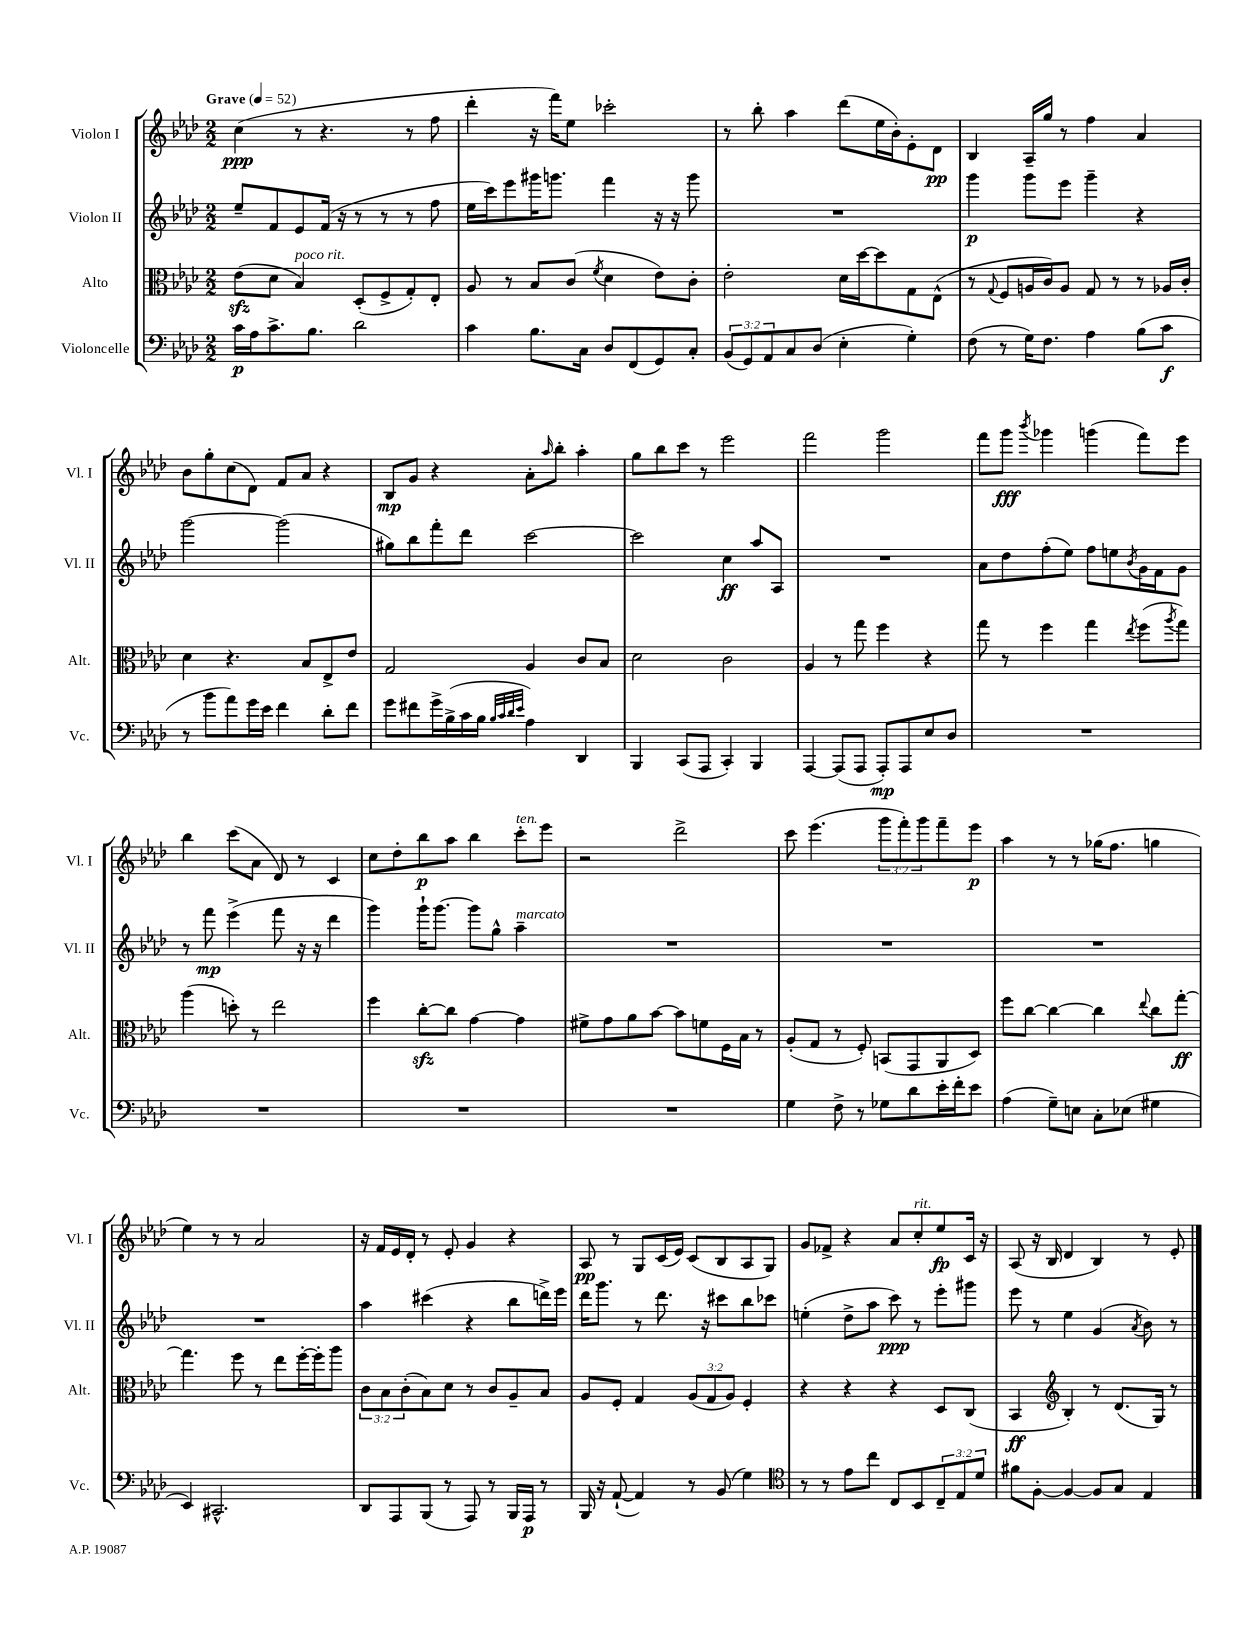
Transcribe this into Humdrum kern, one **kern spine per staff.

**kern	**dynam	**kern	**dynam	**kern	**dynam	**kern	**dynam
*part4	*part4	*part3	*part3	*part2	*part2	*part1	*part1
*staff4	*staff4	*staff3	*staff3	*staff2	*staff2	*staff1	*staff1
*I"Violoncelle	*	*I"Alto	*	*I"Violon II	*	*I"Violon I	*
*I'Vc.	*	*I'Alt.	*	*I'Vl. II	*	*I'Vl. I	*
*clefF4	*	*clefC3	*	*clefG2	*	*clefG2	*
*k[b-e-a-d-]	*	*k[b-e-a-d-]	*	*k[b-e-a-d-]	*	*k[b-e-a-d-]	*
*M2/2	*	*M2/2	*	*M2/2	*	*M2/2	*
*MM52	*	*MM52	*	*MM52	*	*MM52	*
=1	=1	=1	=1	=1	=1	=1	=1
!	!	!	!	!	!	!LO:TX:a:B:t=Grave	!
16c\LL	p	(8e-zz\L	.	8ee-~/L	.	(4cc\	ppp
16A-\J	.	.	.	.	.	.	.
8.c^\	.	8d-\J	.	8f/	.	.	.
!	!	!LO:TX:a:i:t=poco rit.	!	!	!	!	!
.	.	4B-/)	.	8e-/	.	8r	.
8.B-\J	.	.	.	.	.	.	.
.	.	.	.	(16f/Jk	.	4.r	.
.	.	.	.	16r	.	.	.
2d-\	.	(8D-'/L	.	8r	.	.	.
.	.	8F^/	.	8r	.	.	.
.	.	8G'/)	.	8r	.	8r	.
.	.	8E-'/J	.	8ff\	.	8ff\	.
=2	=2	=2	=2	=2	=2	=2	=2
4c\	.	8A-/	.	16ee-\LL	.	4ddd-'\	.
.	.	.	.	16ccc\J)	.	.	.
.	.	8r	.	8eee-\	.	.	.
8.B-\L	.	8B-/L	.	16ggg#X\K	.	16r	.
.	.	.	.	8.gggn\J	.	16fff\KL)	.
.	.	(8c/J	.	.	.	8ee-\J	.
16C\Jk	.	.	.	.	.	.	.
.	.	8qf/	.	.	.	.	.
8D-/L	.	4d-\	.	4fff\	.	2ccc-X'\	.
(8FF/	.	.	.	.	.	.	.
8GG/)	.	8e-\L)	.	16r	.	.	.
.	.	.	.	16r	.	.	.
8C'/J	.	8c'\J	.	8ggg\	.	.	.
=3	=3	=3	=3	=3	=3	=3	=3
(12BB-/L	.	2e-'\	.	1r	.	8r	.
12GG/)	.	.	.	.	.	.	.
.	.	.	.	.	.	8bb-'\	.
12AA-/	.	.	.	.	.	.	.
8C/	.	.	.	.	.	4aa-\	.
(8D-/J	.	.	.	.	.	.	.
4E-'\	.	16d-\LL	.	.	.	(8ddd-\L	.
.	.	[16dd-\J	.	.	.	.	.
.	.	8dd-\]	.	.	.	16ee-\L	.
.	.	.	.	.	.	16b-'\J)	.
4G'\)	.	8G\	.	.	.	8e-'\	.
.	.	(8E-^^\J	.	.	.	8d-\J	pp
=4	=4	=4	=4	=4	=4	=4	=4
(8F\	.	8r	.	4ggg\	p	4B-/	.
.	.	8qqG/	.	.	.	.	.
8r	.	8F/L	.	.	.	.	.
16G\KL)	.	16An/L	.	8ggg\L	.	16A-~/LL	.
8.F\J	.	16c/J)	.	.	.	16gg/JJ	.
.	.	8A/J	.	8eee-\J	.	8r	.
4A-\	.	8G/	.	4ggg~\	.	4ff\	.
.	.	8r	.	.	.	.	.
(8B-\L	.	8r	.	4r	.	4a-/	.
8c\J	f	16A-X/LL	.	.	.	.	.
.	.	16c'/JJ	.	.	.	.	.
!!LO:LB:g=z
=5	=5	=5	=5	=5	=5	=5	=5
8r	.	4d-\	.	[2ggg\	.	8b-\L	.
8b-\L	.	.	.	.	.	8gg'\	.
8a-\)	.	4.r	.	.	.	(8cc\	.
16g\L	.	.	.	.	.	8d-\J)	.
16e-\JJ	.	.	.	.	.	.	.
4f\	.	.	.	(2ggg\]	.	8f/L	.
.	.	8B-/L	.	.	.	8a-/J	.
8d-'\L	.	8E-^/	.	.	.	4r	.
8f\J	.	8e-/J	.	.	.	.	.
=6	=6	=6	=6	=6	=6	=6	=6
8g\L	.	2G/	.	8gg#X\L)	.	8B-/L	mp
8f#X\	.	.	.	8bb-\	.	8g/J	.
16g^\L	.	.	.	8fff'\	.	4r	.
(16B-^\	.	.	.	.	.	.	.
16c\	.	.	.	8ddd-\J	.	.	.
16B-\JJ	.	.	.	.	.	.	.
32qqB-/LLL	.	.	.	.	.	.	.
32qqc/	.	.	.	.	.	.	.
32qqd-/	.	.	.	.	.	.	.
32qqe-/JJJ	.	.	.	.	.	.	.
4A-\)	.	4A-/	.	[2ccc\	.	8a-'\L	.
.	.	.	.	.	.	16qqaa-/	.
.	.	.	.	.	.	8bb-'\J	.
4DD-/	.	8c/L	.	.	.	4aa-'\	.
.	.	8B-/J	.	.	.	.	.
=7	=7	=7	=7	=7	=7	=7	=7
4BBB-/	.	2d-\	.	2ccc\]	.	8gg\L	.
.	.	.	.	.	.	8bb-\	.
(8CC/L	.	.	.	.	.	8ccc\J	.
8AAA-/J	.	.	.	.	.	8r	.
4CC'/)	.	2c\	.	4cc\	ff	2eee-\	.
4BBB-/	.	.	.	8aa-/L	.	.	.
.	.	.	.	8A-/J	.	.	.
=8	=8	=8	=8	=8	=8	=8	=8
[4AAA-/	.	4A-/	.	1r	.	2fff\	.
(8AAA-/L]	.	8r	.	.	.	.	.
8AAA-/J	.	8gg\	.	.	.	.	.
8AAA-'/L)	mp	4ff\	.	.	.	2ggg\	.
8AAA-/	.	.	.	.	.	.	.
8E-/	.	4r	.	.	.	.	.
8D-/J	.	.	.	.	.	.	.
=9	=9	=9	=9	=9	=9	=9	=9
1r	.	8gg\	.	8a-\L	.	8fff\L	.
.	.	8r	.	8dd-\	.	8ggg\J	fff
.	.	.	.	.	.	8qbbb-/	.
.	.	4ff\	.	(8ff'\	.	4ggg-X\	.
.	.	.	.	8ee-\J)	.	.	.
.	.	4gg\	.	8ff\L	.	(4gggn\	.
.	.	.	.	8een\	.	.	.
.	.	8qee-/	.	8qb-/	.	.	.
.	.	(8ff\L	.	16g\L	.	8fff\L)	.
.	.	.	.	16f\J	.	.	.
.	.	8qaa-/	.	.	.	.	.
.	.	8gg\J)	.	8g\J	.	8eee-\J	.
!!LO:LB:g=z
=10	=10	=10	=10	=10	=10	=10	=10
1r	.	(4aa-\	.	8r	.	4bb-\	.
.	.	.	.	8fff\	mp	.	.
.	.	8ddn'\)	.	(4eee-^\	.	(8ccc\L	.
.	.	8r	.	.	.	8a-\J	.
.	.	2ee-\	.	8fff\	.	8d-/)	.
.	.	.	.	16r	.	8r	.
.	.	.	.	16r	.	.	.
.	.	.	.	4ddd-\	.	4c/	.
=11	=11	=11	=11	=11	=11	=11	=11
1r	.	4ff\	.	4ggg\)	.	8cc\L	.
.	.	.	.	.	.	8dd-'\	.
.	.	[8cczz'\L	.	16ggg`\KL	.	8bb-\	p
.	.	.	.	[8.ggg\J	.	.	.
.	.	8cc\J]	.	.	.	8aa-\J	.
.	.	[4g\	.	8ggg\L]	.	4bb-\	.
.	.	.	.	8gg^^\J	.	.	.
!	!	!	!	!	!	!LO:TX:a:i:t=ten.	!
!	!	!	!	!LO:TX:a:i:t=marcato	!	!	!
.	.	4g\]	.	4aa-~\	.	8ccc'\L	.
.	.	.	.	.	.	8eee-\J	.
=12	=12	=12	=12	=12	=12	=12	=12
1r	.	8f#X^\L	.	1r	.	2r	.
.	.	8g\	.	.	.	.	.
.	.	8a-\	.	.	.	.	.
.	.	[8b-\J	.	.	.	.	.
.	.	8b-\L]	.	.	.	2ddd-^\	.
.	.	8fn\	.	.	.	.	.
.	.	16F\L	.	.	.	.	.
.	.	16B-\JJ	.	.	.	.	.
.	.	8r	.	.	.	.	.
=13	=13	=13	=13	=13	=13	=13	=13
4G\	.	(8A-'/L	.	1r	.	8ccc\	.
.	.	8G/J	.	.	.	(4.eee-\	.
8F^\	.	8r	.	.	.	.	.
8r	.	8F'/)	.	.	.	.	.
8G-X\L	.	(8BBn/L	.	.	.	12ggg\L	.
.	.	.	.	.	.	12fff'\)	.
8d-\	.	8GG/	.	.	.	.	.
.	.	.	.	.	.	12ggg\	.
16e-'\L	.	8AA-/	.	.	.	8fff~\	.
16f'\J	.	.	.	.	.	.	.
8e-\J	.	8D-/J)	.	.	.	8eee-\J	p
=14	=14	=14	=14	=14	=14	=14	=14
(4A-\	.	8ff\L	.	1r	.	4aa-\	.
.	.	[8cc\J	.	.	.	.	.
8G~\L)	.	4cc\_	.	.	.	8r	.
8En\J	.	.	.	.	.	8r	.
8C'\L	.	4cc\]	.	.	.	(16gg-X\KL	.
.	.	.	.	.	.	8.ff\J	.
(8E-X\J	.	.	.	.	.	.	.
.	.	8qqee-/	.	.	.	.	.
4G#X\	.	8cc\L	.	.	.	4ggn\	.
.	.	[8gg'\J	ff	.	.	.	.
!!LO:LB:g=z
=15	=15	=15	=15	=15	=15	=15	=15
4EE-/)	.	4.gg\]	.	1r	.	4ee-\)	.
2.CC#X^^/	.	.	.	.	.	8r	.
.	.	8ff\	.	.	.	8r	.
.	.	8r	.	.	.	2a-/	.
.	.	8ee-\L	.	.	.	.	.
.	.	[16ff'\L	.	.	.	.	.
.	.	16ff'\J]	.	.	.	.	.
.	.	8aa-\J	.	.	.	.	.
=16	=16	=16	=16	=16	=16	=16	=16
8DD-/L	.	12c\L	.	4aa-\	.	16r	.
.	.	.	.	.	.	16f/LL	.
.	.	12B-\	.	.	.	.	.
8AAA-/	.	.	.	.	.	16e-/	.
.	.	(12c'\	.	.	.	.	.
.	.	.	.	.	.	16d-'/JJ	.
(8BBB-/J	.	8B-\)	.	(4ccc#X\	.	8r	.
8r	.	8d-\J	.	.	.	8e-'/	.
8AAA-/)	.	8r	.	4r	.	4g/	.
8r	.	8c/L	.	.	.	.	.
16BBB-/LL	.	8A-~/	.	8bb-\L	.	4r	.
16AAA-/JJ	p	.	.	.	.	.	.
8r	.	8B-/J	.	16dddn^\L)	.	.	.
.	.	.	.	16eee-\JJ	.	.	.
=17	=17	=17	=17	=17	=17	=17	=17
16BBB-/	.	8A-/L	.	16ddd-\KL	.	8A-/	pp
16r	.	.	.	8.ggg\J	.	.	.
([8AA-`/	.	8F'/J	.	.	.	8r	.
4AA-/])	.	4G/	.	8r	.	8G/L	.
.	.	.	.	8.ddd-\	.	(16c/L	.
.	.	.	.	.	.	16e-/JJ)	.
8r	.	(12A-/L	.	.	.	(8c/L	.
.	.	.	.	16r	.	.	.
.	.	12G/	.	.	.	.	.
(8BB-/	.	.	.	8ccc#X\L	.	8B-/	.
.	.	12A-/J)	.	.	.	.	.
4G\)	.	4F'/	.	8bb-\	.	8A-/	.
.	.	.	.	8ccc-X\J	.	8G/J)	.
=18	=18	=18	=18	=18	=18	=18	=18
*clefC4	*	*	*	*	*	*	*
8r	.	4r	.	(4een'\	.	8g/L	.
8r	.	.	.	.	.	8f-X^/J	.
8e-\L	.	4r	.	8dd-^\L	.	4r	.
8cc\J	.	.	.	8aa-\J	.	.	.
8C/L	.	4r	.	8ccc\)	ppp	8a-/L	.
!	!	!	!	!	!	!LO:TX:a:i:t=rit.	!
8BB-/	.	.	.	8r	.	8cc'/	.
12C~/	.	8D-/L	.	8eee-'\L	.	8ee-/	fp
12E-/	.	.	.	.	.	.	.
.	.	(8C/J	.	8ggg#X\J	.	16c/Jk	.
12d-/J	.	.	.	.	.	.	.
.	.	.	.	.	.	16r	.
=19	=19	=19	=19	=19	=19	=19	=19
8f#X\L	.	4BB-/	ff	8eee-\	.	(8A-/	.
[8F'\J	.	.	.	8r	.	16r	.
.	.	.	.	.	.	16B-/	.
*	*	*clefG2	*	*	*	*	*
4F/_	.	4B-'/)	.	4ee-\	.	4d-/	.
8F/L]	.	8r	.	(4g/	.	4B-/)	.
8G/J	.	(8.d-/L	.	.	.	.	.
.	.	.	.	8qa-/	.	.	.
4E-/	.	.	.	8b-\)	.	8r	.
.	.	16G/Jk)	.	.	.	.	.
.	.	8r	.	8r	.	8e-'/	.
==	==	==	==	==	==	==	==
*-	*-	*-	*-	*-	*-	*-	*-
